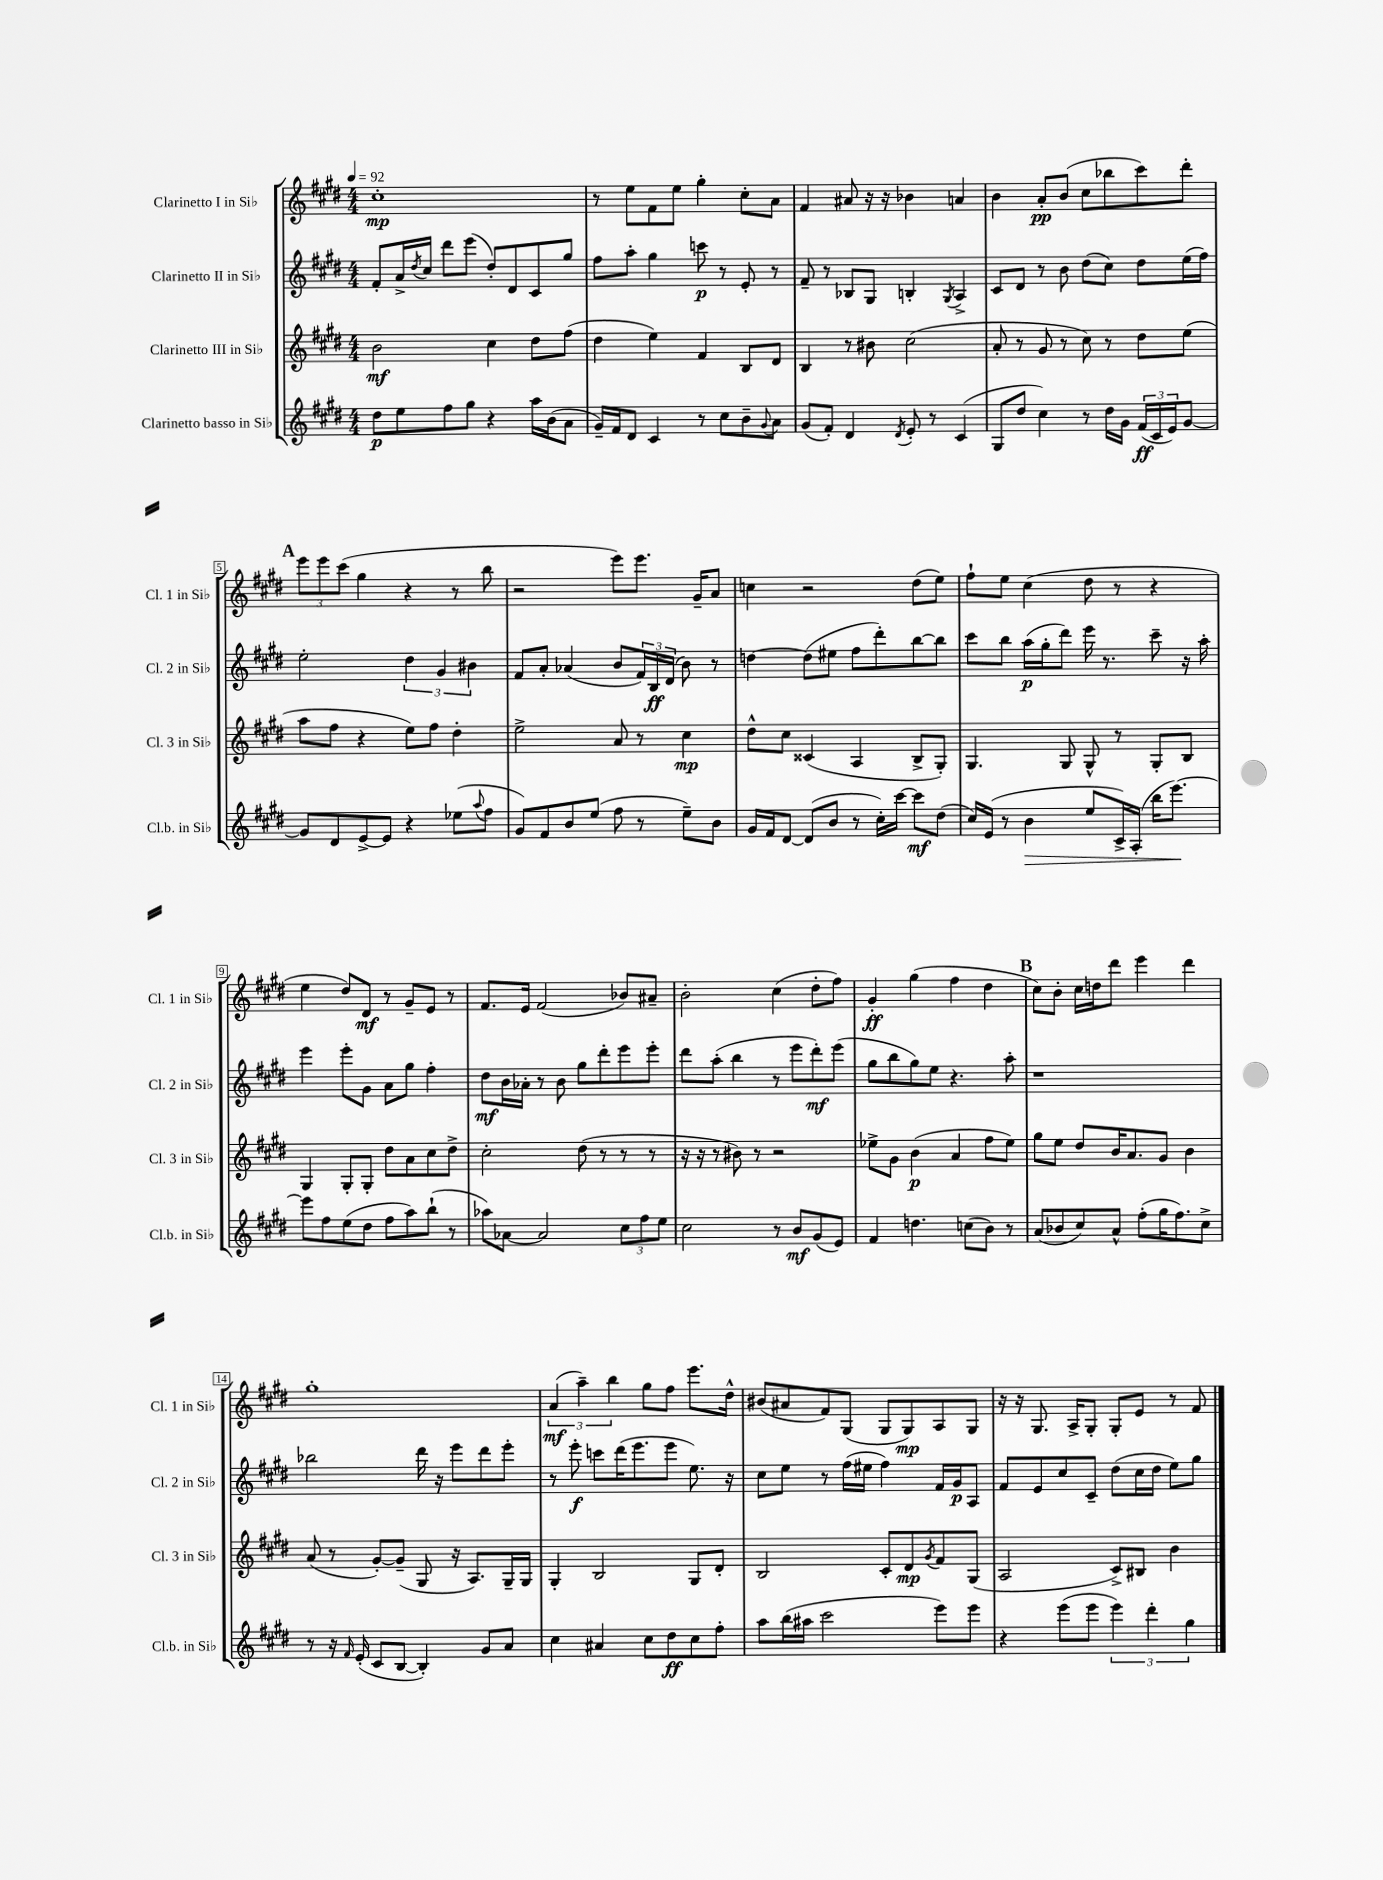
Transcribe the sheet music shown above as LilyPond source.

<<
\new StaffGroup <<
\new Staff = "s0" \with { instrumentName = "Clarinetto I in Sib" shortInstrumentName = "Cl. 1 in Sib" } {
    \clef treble \key e \major \numericTimeSignature \time 4/4 \tempo 4 = 92
    cis''1-.\mp |
    r8 e''8 fis'8 e''8 gis''4-. cis''8-. a'8 |
    fis'4 ais'8 r16 r16 bes'4 a'4 |
    b'4 a'8-.\pp b'8( cis''8 bes''8 cis'''8) dis'''8-. |
    \mark \markup { \bold "A" } \tuplet 3/2 { e'''8 e'''8 cis'''8( } gis''4 r4 r8 b''8 |
    r2 e'''8) e'''8. gis'16-- a'8 |
    c''4 r2 dis''8( e''8) |
    fis''8-! e''8 cis''4( dis''8 r8 r4 |
    e''4 dis''8) dis'8\mf r8 gis'8-- e'8 r8 |
    fis'8. e'16 fis'2( bes'8) ais'8-- |
    b'2-. cis''4( dis''8-. fis''8) |
    gis'4-.\ff gis''4( fis''4 dis''4 |
    \mark \markup { \bold "B" } cis''8) b'8-. cis''16 d''16 dis'''8 e'''4 dis'''4 |
    gis''1-. |
    \tuplet 3/2 { a'4\mf( a''4--) b''4 } gis''8 fis''8 e'''8. dis''16-^ |
    bis'8( ais'8 fis'8) gis8( gis8 gis8\mp) a8 gis8 |
    r16 r16 gis8. a16-> gis8-. gis8-. e'8 r8 fis'8 \bar "|." |
}
\new Staff = "s1" \with { instrumentName = "Clarinetto II in Sib" shortInstrumentName = "Cl. 2 in Sib" } {
    \clef treble \key e \major \numericTimeSignature \time 4/4
    fis'8-. a'16-> \acciaccatura { dis''8 } cis''16 dis'''8 e'''8( dis''8-.) dis'8 cis'8 gis''8 |
    fis''8 a''8-. gis''4 c'''8\p r8 e'8-. r8 |
    fis'8-- r8 bes8 gis8 b4-. \acciaccatura { gis8 } a4-> |
    cis'8 dis'8 r8 b'8 dis''8( cis''8) dis''8 e''16( fis''16) |
    \mark \markup { \bold "A" } e''2-. \tuplet 3/2 { dis''4 gis'4 bis'4 } |
    fis'8 a'8-. aes'4( b'8 \tuplet 3/2 { fis'16) b16\ff dis'16( } b'8) r8 |
    d''4~ d''8( eis''8 fis''8 dis'''8-.) b''8~ b''8 |
    cis'''8 b''8 a''16\p( gis''16-. dis'''8) e'''16 r8. cis'''8-- r16 a''16-. |
    e'''4 e'''8-. gis'8 a'8 gis''8 fis''4-. |
    dis''8\mf b'16 aes'16-. r8 b'8 gis''8 dis'''8-. e'''8 e'''8-. |
    dis'''8 a''8-.( b''4 r8 e'''8 dis'''8-.\mf) e'''8( |
    gis''8 b''8 gis''8) e''8 r4. a''8-. |
    \mark \markup { \bold "B" } r1 |
    bes''2 dis'''16 r16 e'''8 dis'''8 e'''8-. |
    r8 e'''8-.\f c'''8 dis'''16( e'''8. e'''8 e''8.) r16 |
    cis''8 e''8 r8 fis''16( eis''16 fis''4) fis'16 gis'16\p a8 |
    fis'8 e'8 cis''8 cis'8-- dis''8( cis''16 dis''16 e''8) gis''8 \bar "|." |
}
\new Staff = "s2" \with { instrumentName = "Clarinetto III in Sib" shortInstrumentName = "Cl. 3 in Sib" } {
    \clef treble \key e \major \numericTimeSignature \time 4/4
    b'2\mf cis''4 dis''8 fis''8( |
    dis''4 e''4) fis'4 b8 dis'8 |
    b4 r8 bis'8 cis''2( |
    a'8-. r8 gis'8 r8 cis''8) r8 dis''8 e''8( |
    \mark \markup { \bold "A" } a''8 fis''8 r4 e''8) fis''8 dis''4-. |
    e''2-> a'8 r8 cis''4\mp |
    dis''8-^ cis''8 cisis'4( a4 b8-> gis8-.) |
    gis4. gis8 gis8-^ r8 gis8-. b8 |
    gis4 gis8-. gis8-. dis''8 a'8 cis''8 dis''8-> |
    cis''2-. dis''8( r8 r8 r8 |
    r16 r16 r8 bis'8) r8 r2 |
    ees''8-> gis'8 b'4\p( a'4 fis''8 ees''8) |
    \mark \markup { \bold "B" } gis''8 e''8 dis''8 b'16 a'8. gis'8 b'4 |
    a'8( r8 gis'8~-.) gis'8--( gis8 r16 a8.) gis16-- gis16 |
    gis4-. b2 gis8 dis'8-. |
    b2 cis'8-. dis'8\mp \acciaccatura { gis'8 } fis'8 gis8( |
    a2 cis'8->) bis8 b'4 \bar "|." |
}
\new Staff = "s3" \with { instrumentName = "Clarinetto basso in Sib" shortInstrumentName = "Cl.b. in Sib" } {
    \clef treble \key e \major \numericTimeSignature \time 4/4
    dis''8\p e''8 fis''8 gis''8 r4 a''16 b'16( a'8 |
    gis'16--) fis'16 dis'8 cis'4 r8 cis''8 b'8-- \appoggiatura { gis'8 } a'8 |
    gis'8( fis'8-.) dis'4 \acciaccatura { dis'8 } e'8-. r8 cis'4( |
    gis8 dis''8 cis''4) r8 dis''16 gis'16 \tuplet 3/2 { fis'16\ff( cis'16 e'16) } gis'8~ |
    \mark \markup { \bold "A" } gis'8 dis'8 e'8~-> e'8 r4 ees''8( \appoggiatura { a''8 } fis''8 |
    gis'8) fis'8 b'8 e''8( fis''8 r8 e''8--) b'8 |
    gis'16 fis'16 dis'8~ dis'8( b'8 r8 cis''16-.) cis'''16~ cis'''8\mf dis''8( |
    cis''16) e'16( r8 b'4\> e''8 cis'16->) a16-.( b''16 e'''8.~\!) |
    e'''8 fis''8 e''8( dis''8 fis''8 a''8) b''8-!( r8 |
    aes''8) aes'8~ aes'2 \tuplet 3/2 { cis''8 fis''8 e''8 } |
    cis''2 r8 b'8\mf gis'8( e'8) |
    fis'4 d''4. c''8( b'8) r8 |
    \mark \markup { \bold "B" } a'8( bes'8 cis''8) a'8-^ fis''8-.( gis''16 fis''8.) cis''8-> |
    r8 r16 \grace { fis'16 } e'16-.( cis'8 b8~ b4-.) gis'8 a'8 |
    cis''4 ais'4 cis''8 dis''8\ff cis''8 fis''8-. |
    a''8 b''16( ais''16 cis'''2 e'''8) e'''8 |
    r4 e'''8( e'''8 \tuplet 3/2 { e'''4) dis'''4-. gis''4 } \bar "|." |
}
>>
>>
\layout { \context { \Score \override BarNumber.stencil = #(make-stencil-boxer 0.1 0.3 ly:text-interface::print) } }
